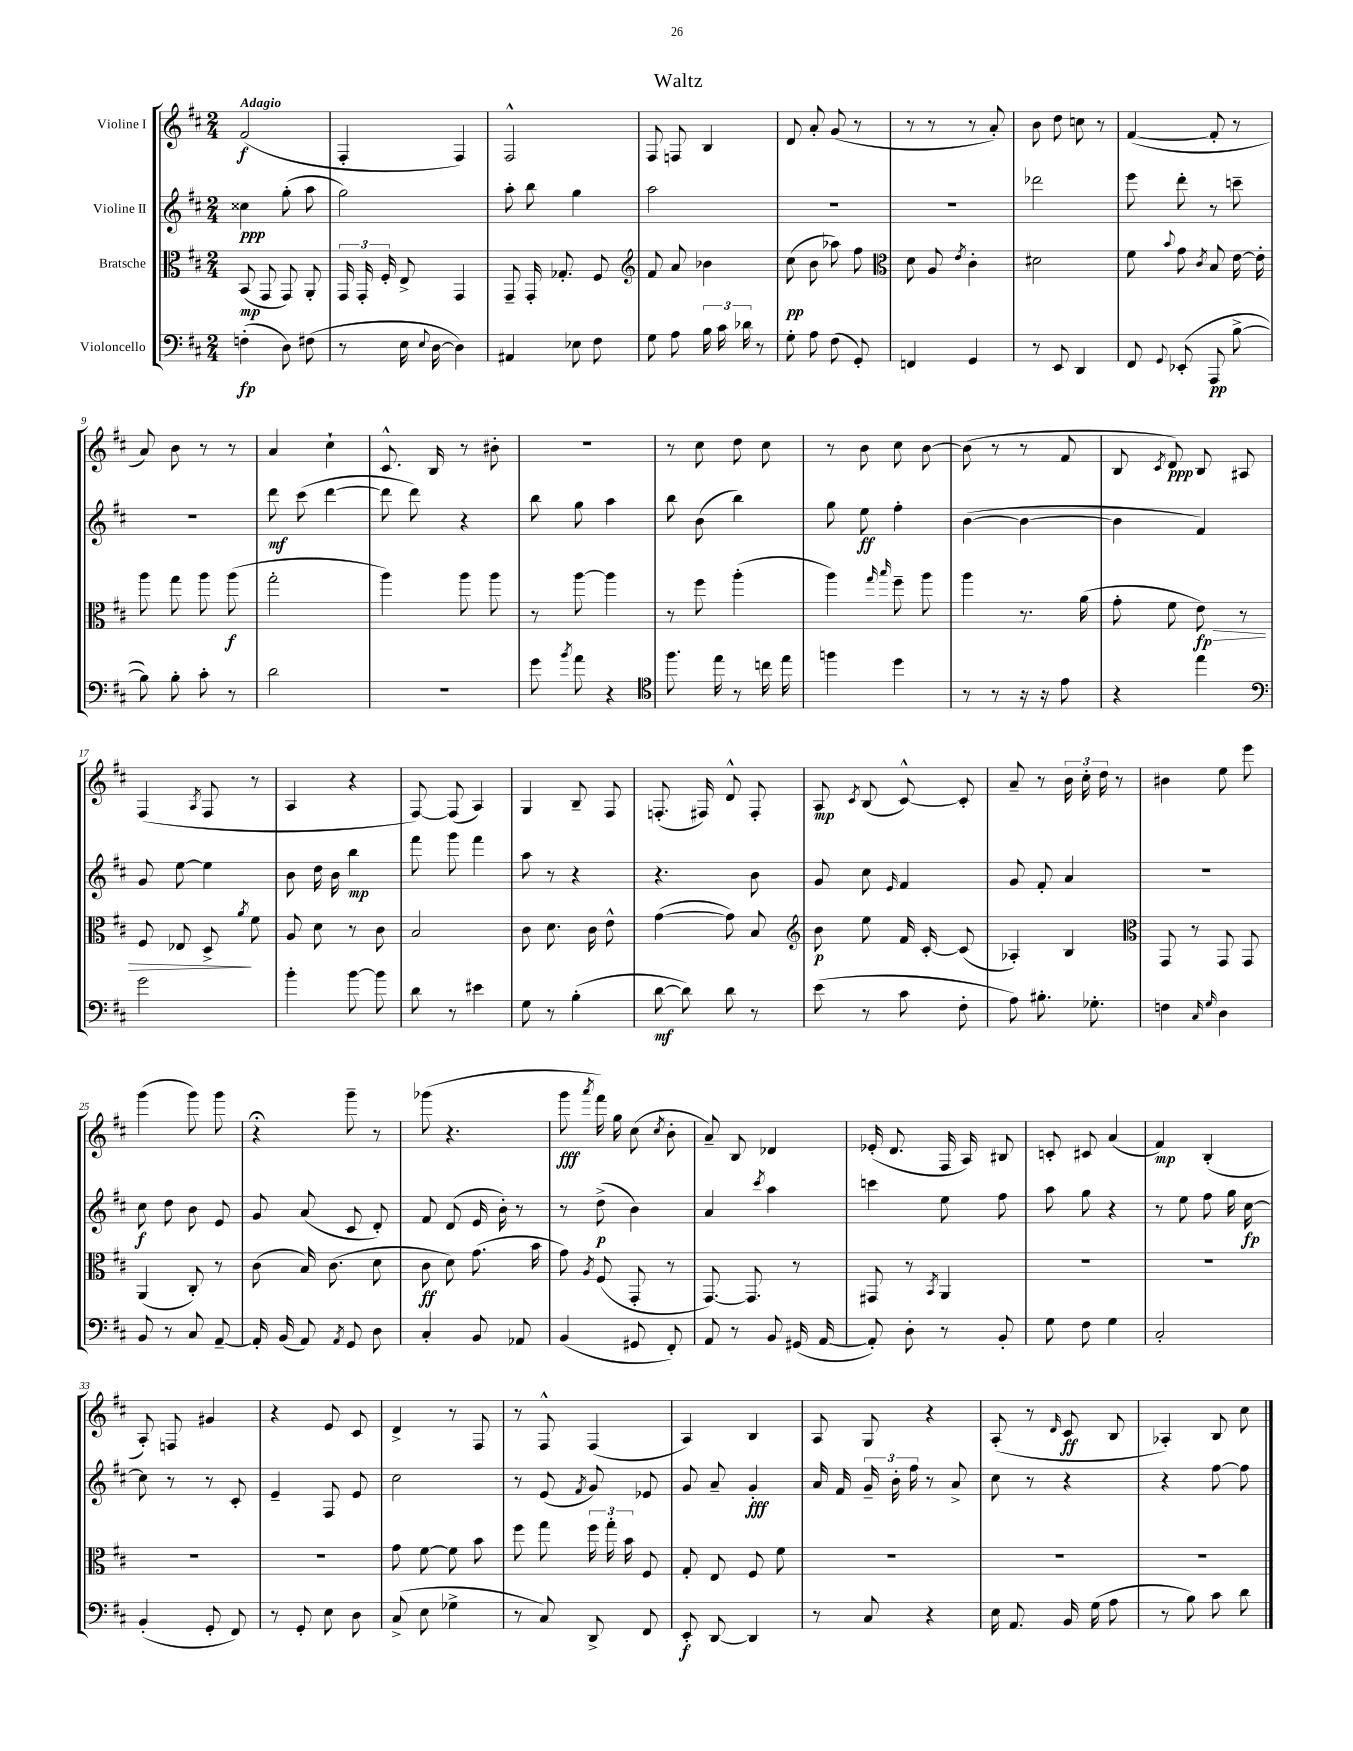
\header { title = "Waltz" }
<<
\new StaffGroup <<
\new Staff = "s0" \with { instrumentName = "Violine I" } {
    \clef treble \key d \major \numericTimeSignature \time 2/4 \tempo "Adagio"
    \autoBeamOff fis'2\f( |
    fis4-. fis4) |
    fis2-^ |
    fis8 f8 b4 |
    d'8 a'8-. g'8( r8 |
    r8 r8 r8 a'8-.) |
    b'8 d''8 c''8 r8 |
    fis'4~( fis'8-. r8 |
    a'8) b'8 r8 r8 |
    a'4 cis''4-! |
    cis'8.-^ b16 r8 bis'8-. |
    R2 |
    r8 cis''8 d''8 cis''8 |
    r8 b'8 cis''8 b'8~ |
    b'8( r8 r8 fis'8 |
    b8 \acciaccatura { cis'8 } d'8\ppp) b8 ais8 |
    fis4( \acciaccatura { a8 } fis8 r8 |
    a4 r4 |
    fis8~) fis8( a4) |
    g4 b8-- fis8 |
    f8.-.( fis16) d'8-^ fis8-. |
    a8\mp \acciaccatura { cis'8 } b8( cis'8~-^) cis'8-. |
    a'8-- r8 \tuplet 3/2 { b'16 cis''16-. d''16 } r8 |
    bis'4 e''8 e'''8 |
    g'''4( g'''8) g'''8 |
    r4\fermata g'''8-- r8 |
    ges'''8( r4. |
    g'''8\fff \acciaccatura { a'''8 } fis'''16) g''16 cis''8( \acciaccatura { cis''8 } b'8-. |
    a'8--) b8 des'4 |
    ees'16-.( d'8. fis16 a16) bis8 |
    c'8-. cis'8 a'4( |
    fis'4\mp) b4-.( |
    a8-.) f8 gis'4 |
    r4 e'8 cis'8 |
    d'4-> r8 fis8 |
    r8 fis8-^ fis4( |
    a4) b4 |
    a8 g8 r4 |
    a8-.( r8 \grace { d'16 } cis'8\ff b8 |
    aes4-.) b8 cis''8 \bar "|." |
}
\new Staff = "s1" \with { instrumentName = "Violine II" } {
    \clef treble \key d \major \numericTimeSignature \time 2/4
    \autoBeamOff cisis''4\ppp g''8-.( a''8 |
    g''2) |
    a''8-. b''8 g''4 |
    a''2 |
    R2 |
    R2 |
    des'''2 |
    e'''8 d'''8-. r8 c'''8-- |
    R2 |
    d'''8\mf cis'''8( d'''4~ |
    d'''8 d'''8) r4 |
    b''8 g''8 a''4 |
    b''8 b'8( b''4) |
    g''8 e''8\ff fis''4-. |
    b'4~( b'4~ |
    b'4 fis'4) |
    g'8 e''8~ e''4 |
    b'8 d''16 b'16 b''4\mp |
    fis'''8 g'''8 fis'''4 |
    a''8 r8 r4 |
    r4. b'8 |
    g'8 cis''8 \grace { e'16 } fis'4 |
    g'8 fis'8-. a'4 |
    r2 |
    cis''8\f d''8 b'8 e'8 |
    g'8 a'8( cis'8 d'8-.) |
    fis'8 d'8( e'16 b'16-.) r8 |
    r8 d''8->\p( b'4) |
    a'4 \acciaccatura { cis'''8 } a''4 |
    c'''4 e''8 fis''8 |
    a''8 g''8 r4 |
    r8 e''8 fis''8 g''16 cis''16~\fp |
    cis''8 r8 r8 cis'8-. |
    e'4-- fis8 e'8 |
    cis''2 |
    r8 e'8( \acciaccatura { fis'8 } g'8) ees'8 |
    g'8 a'8-- g'4-.\fff |
    a'16 fis'16 \tuplet 3/2 { g'16-- b'16-. fis''16 } r8 a'8-> |
    cis''8 r8 r4 |
    r4 fis''8~ fis''8 \bar "|." |
}
\new Staff = "s2" \with { instrumentName = "Bratsche" } {
    \clef alto \key d \major \numericTimeSignature \time 2/4
    \autoBeamOff b,8\mp( g,8 g,8) a,8-. |
    \tuplet 3/2 { g,16 g,16-. fis16-. } e8-> g,4 |
    g,8-- g,16-. ges8.-. fis8 |
    \clef treble fis'8 a'8 bes'4 |
    cis''8\pp( b'8 aes''8) fis''8 |
    \clef alto d'8 a8 \acciaccatura { e'8 } cis'4-. |
    dis'2 |
    fis'8 \appoggiatura { b'8 } g'8 \acciaccatura { cis'8 } b8 e'16~ e'16-. |
    a''8 g''8 a''8 a''8\f( |
    g''2-. |
    a''4) a''8 a''8 |
    r8 a''8~ a''4 |
    r8 fis''8 a''4-.( |
    a''4) \grace { g''16 b''16 } fis''8-- a''8 |
    a''4 r8. a'16( |
    g'8-. fis'8 e'8\fp\>) r8 |
    fis8 ees8 d8->\! \acciaccatura { a'8 } fis'8 |
    a8 d'8 r8 cis'8 |
    b2 |
    cis'8 d'8. cis'16 e'8-^ |
    g'4~( g'8) b8 |
    \clef treble b'8\p e''8 fis'16 cis'16~-. cis'8( |
    aes4-.) b4 |
    \clef alto g,8 r8 g,8 g,8 |
    a,4( cis8-.) r8 |
    cis'8( b16) cis'8.( d'8 |
    cis'8\ff d'8) g'8.( b'16 |
    g'8) \acciaccatura { a8 } fis8( g,8-. r8 |
    g,8.~) g,8. r8 |
    gis,8 r8 \acciaccatura { b,8 } a,4 |
    R2 |
    R2 |
    R2 |
    R2 |
    g'8 fis'8~ fis'8 b'8 |
    fis''8 g''8 \tuplet 3/2 { fis''16 g''16-. b'16 } fis8 |
    g8-. e8 fis8 fis'8 |
    R2 |
    R2 |
    R2 \bar "|." |
}
\new Staff = "s3" \with { instrumentName = "Violoncello" } {
    \clef bass \key d \major \numericTimeSignature \time 2/4
    \autoBeamOff f4-.\fp( d8) fis8( |
    r8 e16 \appoggiatura { e8 } d16~ d4) |
    ais,4 ees8 fis8 |
    g8 a8 \tuplet 3/2 { b16 cis'16 des'16 } r8 |
    g8-. a8 fis8( g,8-.) |
    f,4 g,4 |
    r8 e,8 d,4 |
    fis,8 \appoggiatura { g,8 } ees,8-.( a,,8\pp b8~-> |
    b8) b8-. cis'8-. r8 |
    d'2 |
    R2 |
    g'8 \acciaccatura { b'8 } a'8 r4 |
    \clef tenor fis''8. e''16 r8 c''16 e''16 |
    f''4 d''4 |
    r8 r8 r16 r16 e'8 |
    r4 e''4 |
    \clef bass g'2 |
    b'4-. b'8~ b'8 |
    d'8 r8 eis'4 |
    g8 r8 b4-.( |
    d'8~\mf d'8) d'8 r8 |
    e'8( r8 cis'8 fis8-. |
    a8) bis8.-. ges8.-. |
    f4 \grace { cis16 g16 } d4 |
    b,8 r8 cis8 a,8~-- |
    a,16-. b,16( a,8) \acciaccatura { a,8 } g,8 d8 |
    cis4-. b,8 aes,8 |
    b,4( gis,8 fis,8-.) |
    a,8 r8 b,8 gis,16( a,16~ |
    a,8-.) d8-. r8 b,8-. |
    g8 fis8 g4 |
    cis2-. |
    b,4-.( g,8-. fis,8) |
    r8 g,8-. e8 d8 |
    cis8->( e8 ges4-> |
    r8 cis8) d,8-> fis,8 |
    e,8-.\f d,8~ d,4 |
    r8 cis8 r4 |
    e16 a,8. b,16 g16( a8 |
    r8 b8) cis'8 d'8 \bar "|." |
}
>>
>>
